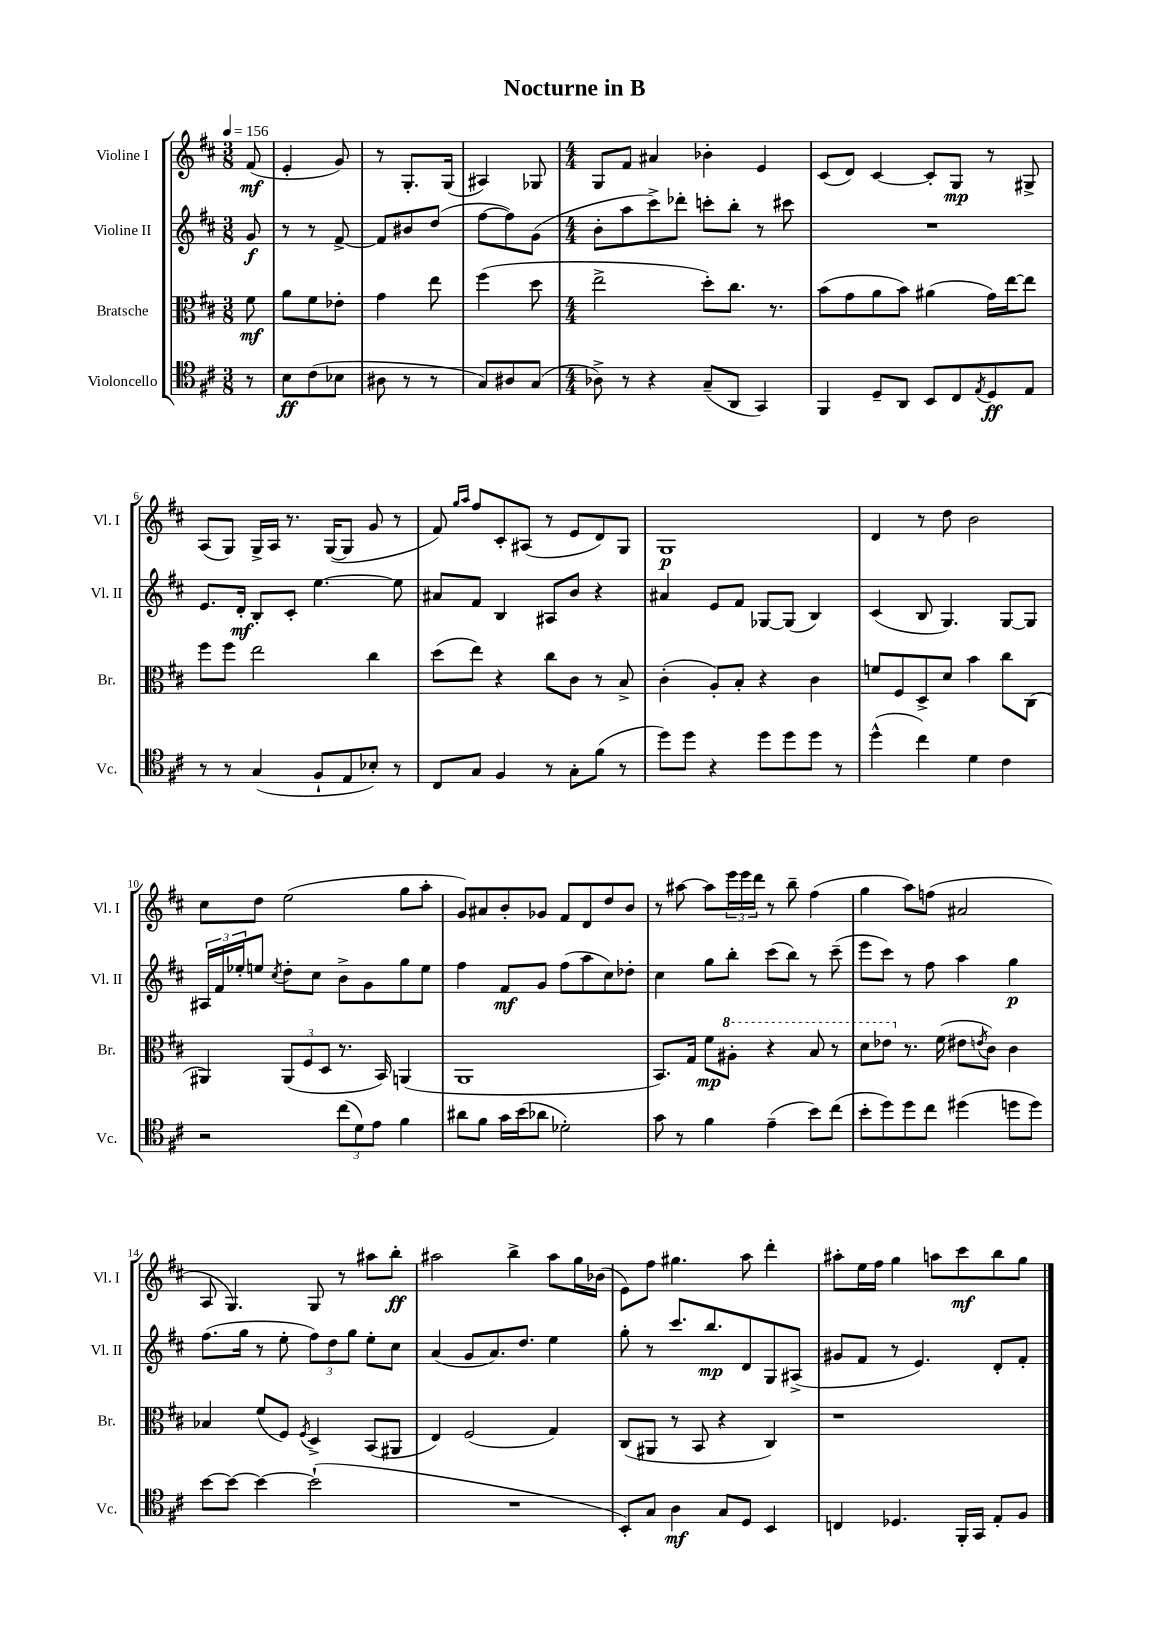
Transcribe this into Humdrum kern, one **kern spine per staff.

**kern	**dynam	**kern	**dynam	**kern	**dynam	**kern	**dynam
*part4	*part4	*part3	*part3	*part2	*part2	*part1	*part1
*staff4	*staff4	*staff3	*staff3	*staff2	*staff2	*staff1	*staff1
*I"Violoncello	*	*I"Bratsche	*	*I"Violine II	*	*I"Violine I	*
*I'Vc.	*	*I'Br.	*	*I'Vl. II	*	*I'Vl. I	*
*clefC4	*	*clefC3	*	*clefG2	*	*clefG2	*
*k[f#c#]	*	*k[f#c#]	*	*k[f#c#]	*	*k[f#c#]	*
*M3/8	*	*M3/8	*	*M3/8	*	*M3/8	*
*MM156	*	*MM156	*	*MM156	*	*MM156	*
=	=	=	=	=	=	=	=
8r	.	8f#\	mf	8g/	f	(8f#/	mf
=1	=1	=1	=1	=1	=1	=1	=1
8B\L	ff	8a\L	.	8r	.	4e'/	.
(8c#\	.	8f#\	.	8r	.	.	.
8B-X\J	.	8e-X'\J	.	[8f#^/	.	8g/)	.
=2	=2	=2	=2	=2	=2	=2	=2
8A#X\	.	4g\	.	8f#/L]	.	8r	.
8r	.	.	.	8b#X/	.	8.G'/L	.
8r	.	8ee\	.	(8dd/J	.	.	.
.	.	.	.	.	.	(16G/Jk	.
=3	=3	=3	=3	=3	=3	=3	=3
8G/L)	.	(4ff#\	.	[8ff#\L	.	4A#X/)	.
8A#X/	.	.	.	8ff#\])	.	.	.
(8G/J	.	8dd\	.	(8g\J	.	8G-X/	.
=4	=4	=4	=4	=4	=4	=4	=4
*M4/4	*	*M4/4	*	*M4/4	*	*M4/4	*
8A-X^\)	.	2ee^\	.	8b'\L	.	8G/L	.
8r	.	.	.	8aa\	.	8f#/J	.
4r	.	.	.	8ccc#^\)	.	4a#X/	.
.	.	.	.	8ddd-X'\J	.	.	.
(8G~/L	.	8dd'\L)	.	8cccn'\L	.	4b-X'\	.
8AA/J	.	8.cc#\J	.	8bb'\J	.	.	.
4GG/)	.	.	.	8r	.	4e/	.
.	.	8.r	.	.	.	.	.
.	.	.	.	8ccc#X\	.	.	.
=5	=5	=5	=5	=5	=5	=5	=5
4FF#/	.	(8b\L	.	1r	.	(8c#/L	.
.	.	8g\	.	.	.	8d/J)	.
8D~/L	.	8a\	.	.	.	[4c#/	.
8AA/J	.	8b\J)	.	.	.	.	.
8BB/L	.	(4a#X\	.	.	.	8c#'/L]	.
8C#/	.	.	.	.	.	8G/J	mp
8qE/	.	.	.	.	.	.	.
8D/	ff	16g\LL)	.	.	.	8r	.
.	.	[16ee\J	.	.	.	.	.
8E/J	.	8ee\J]	.	.	.	8G#X^/	.
!!LO:LB:g=z
=6	=6	=6	=6	=6	=6	=6	=6
8r	.	8ff#\L	.	8.e/L	.	(8A/L	.
8r	.	8ff#\J	.	.	.	8G/J)	.
.	.	.	.	16d'/Jk	mf	.	.
(4G/	.	2ee\	.	8B'/L	.	16G^/LL	.
.	.	.	.	.	.	16A/JJ	.
.	.	.	.	8c#'/J	.	8.r	.
8F#`/L	.	.	.	[4.ee\	.	.	.
.	.	.	.	.	.	([16G/KL	.
8E/	.	.	.	.	.	8G/J]	.
8B-X'/J)	.	4cc#\	.	.	.	8g/	.
8r	.	.	.	8ee\]	.	8r	.
=7	=7	=7	=7	=7	=7	=7	=7
8C#/L	.	(8dd\L	.	8a#X/L	.	8f#/)	.
.	.	.	.	.	.	16qqgg/LL	.
.	.	.	.	.	.	16qqaa/JJ	.
8G/J	.	8ee\J)	.	8f#/J	.	8ff#/L	.
4F#/	.	4r	.	4B/	.	8c#'/	.
.	.	.	.	.	.	(8A#X/J	.
8r	.	8cc#\L	.	8A#X/L	.	8r	.
8G'\L	.	8c#\J	.	8b/J	.	8e/L	.
(8f#\J	.	8r	.	4r	.	8d/)	.
8r	.	8B^/	.	.	.	8G/J	.
=8	=8	=8	=8	=8	=8	=8	=8
8dd\L)	.	(4c#'\	.	4a#X/	.	1G	p
8dd\J	.	.	.	.	.	.	.
4r	.	8A'/L)	.	8e/L	.	.	.
.	.	8B'/J	.	8f#/J	.	.	.
8dd\L	.	4r	.	[8G-X/L	.	.	.
8dd\	.	.	.	(8G-/J]	.	.	.
8dd\J	.	4c#\	.	4B/)	.	.	.
8r	.	.	.	.	.	.	.
=9	=9	=9	=9	=9	=9	=9	=9
(4dd^^\	.	8fn/L	.	(4c#/	.	4d/	.
.	.	8F#/	.	.	.	.	.
4cc#\)	.	8D^/	.	8B/	.	8r	.
.	.	8d/J	.	4.G/)	.	8dd\	.
4d\	.	4b\	.	.	.	2b\	.
4c#\	.	8cc#\L	.	[8G/L	.	.	.
.	.	(8C#\J	.	8G/J]	.	.	.
!!LO:LB:g=z
=10	=10	=10	=10	=10	=10	=10	=10
2r	.	4AA#X/)	.	24A#X/LL	.	8cc#\L	.
.	.	.	.	24f#/	.	.	.
.	.	.	.	24ee-X'/J	.	.	.
.	.	.	.	8een/J	.	8dd\J	.
.	.	.	.	8qcc#/	.	.	.
.	.	(12AA#/L	.	8dd'\L	.	(2ee\	.
.	.	12F#/	.	.	.	.	.
.	.	.	.	8cc#\J	.	.	.
.	.	12D/J	.	.	.	.	.
(12cc#\L	.	8.r	.	8b^\L	.	.	.
12d\)	.	.	.	.	.	.	.
.	.	.	.	8g\	.	.	.
12e\J	.	.	.	.	.	.	.
.	.	16BB/)	.	.	.	.	.
4f#\	.	(4AAn/	.	8gg\	.	8gg\L	.
.	.	.	.	8ee\J	.	8aa'\J	.
=11	=11	=11	=11	=11	=11	=11	=11
8a#X\L	.	1AA	.	4ff#\	.	8g/L)	.
8f#\J	.	.	.	.	.	8a#X/	.
16g\LL	.	.	.	8f#/L	mf	8b'/	.
(16b\J	.	.	.	.	.	.	.
8a-X\J	.	.	.	8g/J	.	8g-X/J	.
2d-X'\)	.	.	.	(8ff#\L	.	8f#/L	.
.	.	.	.	8aa\	.	8d/	.
.	.	.	.	8cc#\)	.	8dd/	.
.	.	.	.	8dd-X'\J	.	8b/J	.
=12	=12	=12	=12	=12	=12	=12	=12
8g\	.	8.BB/L)	.	4cc#\	.	8r	.
8r	.	.	.	.	.	[8aa#X\	.
.	.	16G/Jk	.	.	.	.	.
4f#\	.	8f#\L	mp	8gg\L	.	8aa#\L]	.
*	*	*8va	*	*	*	*	*
.	.	8a#X'\J	.	8bb'\J	.	24eee\L	.
.	.	.	.	.	.	24eee\	.
.	.	.	.	.	.	24ddd\JJ	.
(4e~\	.	4r	.	(8ccc#\L	.	8r	.
.	.	.	.	8bb\J)	.	8bb~\	.
8b\L)	.	8b/	.	8r	.	(4ff#\	.
(8cc#\J	.	8r	.	(8ccc#~\	.	.	.
=13	=13	=13	=13	=13	=13	=13	=13
8b'\L	.	8dd\L	.	8eee\L	.	4gg\	.
8dd\)	.	8ee-X\J	.	8ccc#\J)	.	.	.
*	*	*X8va	*	*	*	*	*
8dd\	.	8.r	.	8r	.	8aa\L)	.
8cc#\J	.	.	.	8ff#\	.	(8ffn\J	.
.	.	(16f#\	.	.	.	.	.
(4dd#X\	.	8e#X\L	.	4aa\	.	2a#X/	.
.	.	8qen/	.	.	.	.	.
.	.	8c#\J)	.	.	.	.	.
8ddn\L	.	4c#\	.	4gg\	p	.	.
8dd\J)	.	.	.	.	.	.	.
!!LO:LB:g=z
=14	=14	=14	=14	=14	=14	=14	=14
[8b\L	.	4B-X/	.	(8.ff#\L	.	8A/	.
8b\J_	.	.	.	.	.	4.G/)	.
.	.	.	.	16gg\Jk	.	.	.
4b\_	.	(8f#/L	.	8r	.	.	.
.	.	8F#/J)	.	8ee'\	.	.	.
.	.	8qF#/	.	.	.	.	.
(2b`\]	.	4D^/	.	12ff#\L)	.	8G/	.
.	.	.	.	12dd\	.	.	.
.	.	.	.	.	.	8r	.
.	.	.	.	12gg\J	.	.	.
.	.	(8BB/L	.	8ee'\L	.	8aa#X\L	.
.	.	8AA#X/J	.	8cc#\J	.	8bb'\J	ff
=15	=15	=15	=15	=15	=15	=15	=15
1r	.	4E/)	.	(4a/	.	2aa#X\	.
.	.	(2F#/	.	8g/L	.	.	.
.	.	.	.	8.a/)	.	.	.
.	.	.	.	.	.	4bb^\	.
.	.	.	.	8.dd/J	.	.	.
.	.	4G/)	.	4ee\	.	8aa#\L	.
.	.	.	.	.	.	16gg\L	.
.	.	.	.	.	.	(16b-X\JJ	.
=16	=16	=16	=16	=16	=16	=16	=16
8BB'/L)	.	(8C#/L	.	8gg'\	.	8e\L)	.
8G/J	.	8AA#X/J	.	8r	.	8ff#\J	.
4A\	mf	8r	.	8.ccc#/L	.	4.gg#X\	.
.	.	8BB/	.	.	.	.	.
.	.	.	.	8.bb/	mp	.	.
8G/L	.	4r	.	.	.	.	.
8D/J	.	.	.	8d/	.	8aa\	.
4BB/	.	4C#/)	.	8G/	.	4ddd'\	.
.	.	.	.	(8A#X^/J	.	.	.
=17	=17	=17	=17	=17	=17	=17	=17
4Cn/	.	1r	.	8g#X/L	.	8aa#X'\L	.
.	.	.	.	8f#/J	.	16ee\L	.
.	.	.	.	.	.	16ff#\JJ	.
4.D-X/	.	.	.	8r	.	4gg\	.
.	.	.	.	4.e/)	.	.	.
.	.	.	.	.	.	8aan\L	.
16FF#'/LL	.	.	.	.	.	8ccc#\	mf
16GG/JJ	.	.	.	.	.	.	.
8E'/L	.	.	.	8d'/L	.	8bb\	.
8F#/J	.	.	.	8f#'/J	.	8gg\J	.
==	==	==	==	==	==	==	==
*-	*-	*-	*-	*-	*-	*-	*-
